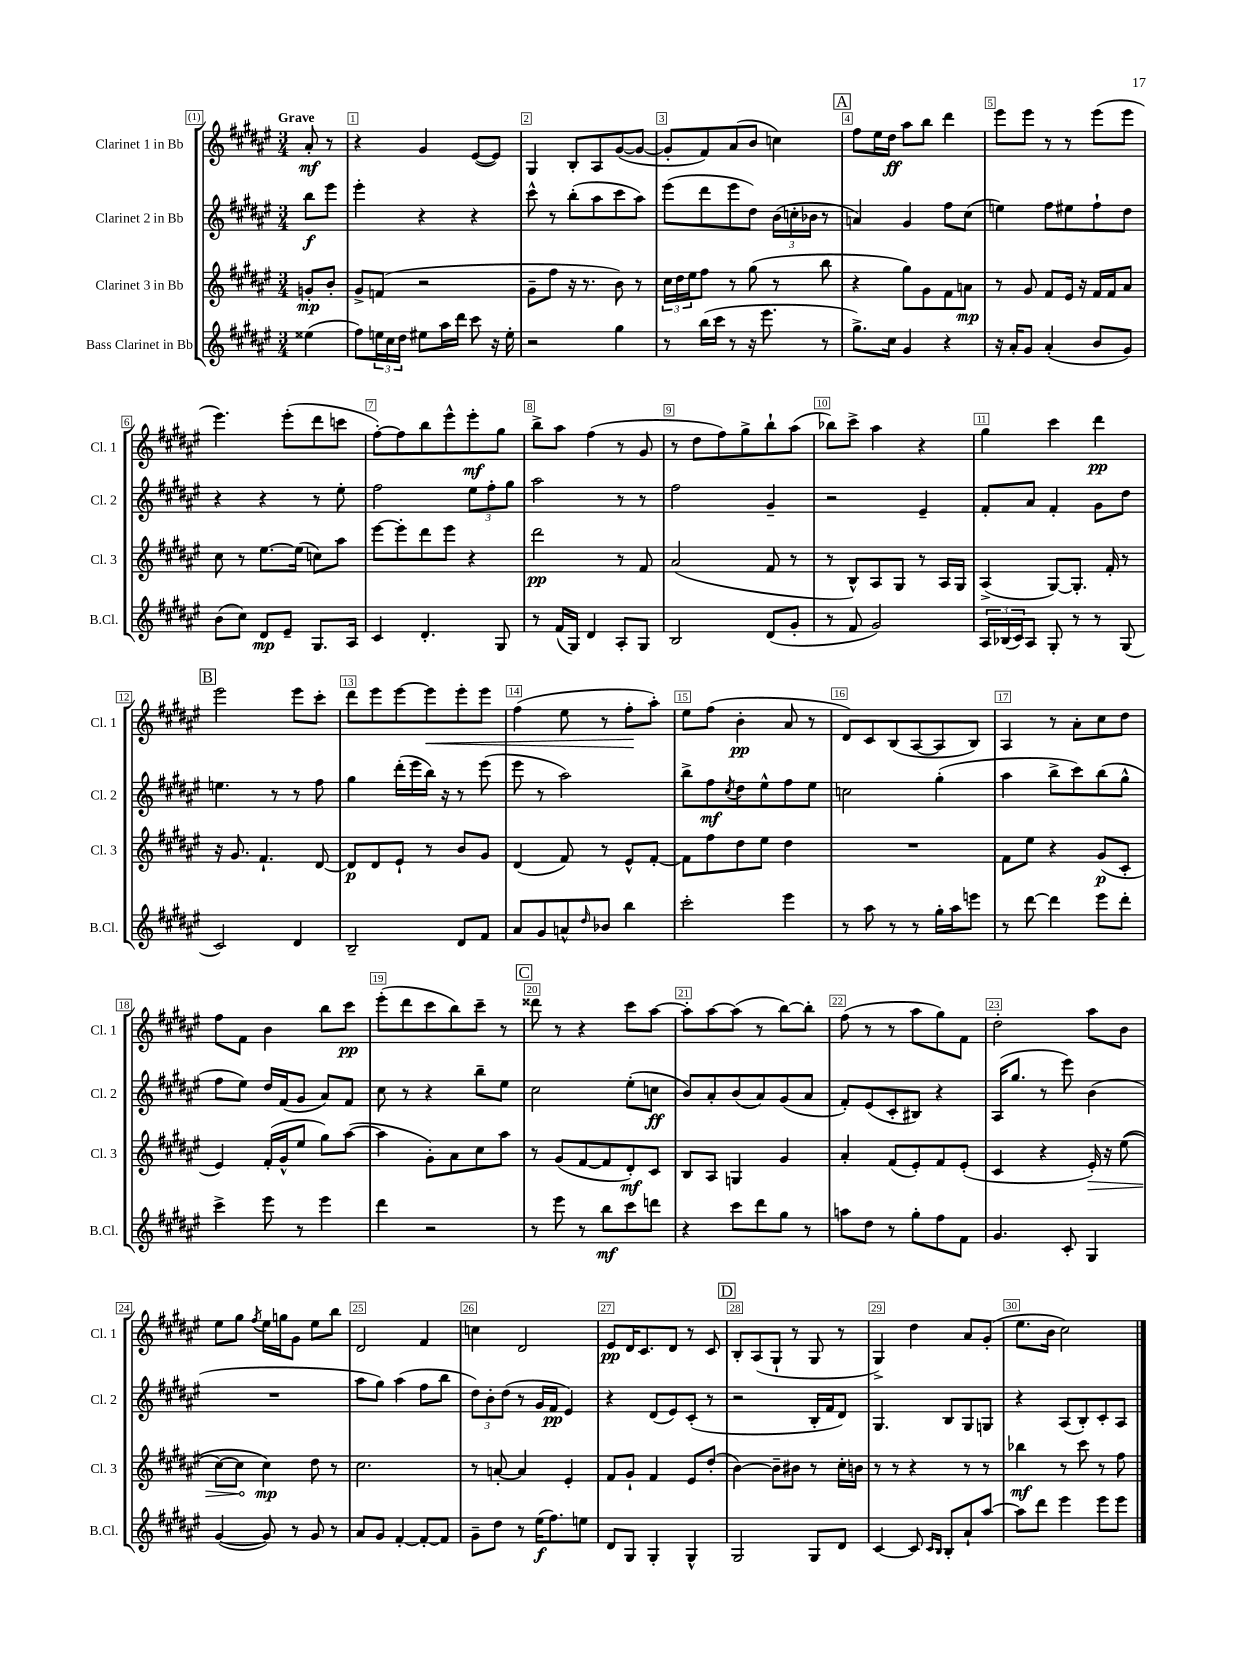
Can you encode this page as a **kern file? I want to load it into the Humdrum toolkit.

**kern	**kern	**kern	**kern
*staff4	*staff3	*staff2	*staff1
*clefG2	*clefG2	*clefG2	*clefG2
*k[f#c#g#d#a#e#]	*k[f#c#g#d#a#e#]	*k[f#c#g#d#a#e#]	*k[f#c#g#d#a#e#]
*M3/4	*M3/4	*M3/4	*M3/4
(4ee##	8g'	8bb	8a#'
.	8b'	8eee#	8r
=	=	=	=
8ff#)	8g#^	4eee#'	4r
24ee	(8f	.	.
24cc#	.	.	.
24dd#	.	.	.
8ee#	2r	4r	4g#
16aa#	.	.	.
16ddd#	.	.	.
8ccc#	.	4r	([8e#
16r	.	.	8e#])
16ee#'	.	.	.
=	=	=	=
2r	8g#~	8ccc#^^	4G#
.	8ff#	8r	.
.	16r	(8bb'	8B'
.	8.r	.	.
.	.	8aa#	8A#
4gg#	8b)	8ccc#	([8g#
.	8r	8aa#)	8g#_
=	=	=	=
8r	24cc#	(8eee#	8g#']
.	24dd#	.	.
.	24ee#	.	.
(16bb	8ff#	8ddd#	8f#)
16ccc#	.	.	.
8r	8r	8eee#	(8a#
16r	(8gg#	8dd#)	8b
8.eee#	.	.	.
.	8r	(24b	4cc)
.	.	24cc'	.
.	.	24b-	.
8r	8bb	8r	.
=	=	=	=
8.gg#^)	4r	4a)	8ff#
.	.	.	16ee#
16cc#	.	.	16dd#
4g#	8gg#)	4g#	8aa#
.	8g#	.	8bb
4r	8f#	8ff#	4ddd#
.	8a	(8cc#	.
=	=	=	=
16r	8r	4ee)	8eee#
16a#'	.	.	.
8g#	8g#	.	8eee#
(4a#'	8f#	8ff#	8r
.	16e#	8ee#	8r
.	16r	.	.
8b	16f#	8ff#`	(8eee#
.	16f#	.	.
8g#)	8a#	8dd#	8eee#
=	=	=	=
(8b	8cc#	4r	4.eee#)
8cc#)	8r	.	.
8d#	[8.ee#	4r	.
8e#~	.	.	(8eee#'
.	(16ee#]	.	.
8.G#	8cc)	8r	8ddd#
.	8aa#	8ee#'	8ccc
16A#	.	.	.
=	=	=	=
4c#	[8eee#	2ff#	[8ff#')
.	8eee#']	.	8ff#]
4.d#'	8ddd#	.	8bb
.	8eee#	.	8eee#^^
.	4r	12ee#	8eee#'
.	.	12ff#'	.
8G#	.	.	8gg#
.	.	12gg#	.
=	=	=	=
8r	2ddd#	2aa#	8bb^
(16f#	.	.	8aa#
16G#)	.	.	.
4d#	.	.	(4ff#
8A#'	8r	8r	8r
8G#	8f#	8r	8g#
=	=	=	=
2B	(2a#	2ff#	8r
.	.	.	8dd#
.	.	.	8ff#)
.	.	.	8gg#^
(8d#	8f#	4g#~	8bb`
8g#'	8r	.	(8aa#
=	=	=	=
8r	8r	2r	8bb-)
8f#	8B^^)	.	8ccc#^
2g#)	8A#	.	4aa#
.	8G#	.	.
.	8r	4e#~	4r
.	16A#	.	.
.	16G#	.	.
=	=	=	=
24A#	(4A#^	8f#'	4gg#
(24B-	.	.	.
24c#)	.	.	.
8A#	.	8a#	.
8G#'	[8G#)	4f#'	4ccc#
8r	8.G#']	.	.
8r	.	8g#	4ddd#
.	16f#'	.	.
(8G#	8r	8dd#	.
=	=	=	=
2c#)	16r	4.ee	2eee#
.	8.g#	.	.
.	4.f#`	.	.
.	.	8r	.
4d#	.	8r	8eee#
.	[8d#	8ff#	8ccc#'
=	=	=	=
2B~	8d#]	4gg#	8ddd#
.	8d#	.	8eee#
.	8e#`	(16ddd#'	[8eee#
.	.	16eee#	.
.	8r	16bb)	8eee#]
.	.	16r	.
8d#	8b	8r	8eee#'
8f#	8g#	(8eee#	8eee#
=	=	=	=
8a#	(4d#	8eee#	(4ff#
8g#	.	8r	.
8a^^	8f#)	2aa#)	8ee#
16qqdd#	.	.	.
8b-	8r	.	8r
4bb	8e#^^	.	8ff#'
.	[8f#'	.	8aa#')
=	=	=	=
2ccc#'	8f#]	8bb^	8ee#
.	8ff#	8ff#	(8ff#
.	.	8qcc#	.
.	8dd#	8dd#	4b'
.	8ee#	8ee#^^	.
4eee#	4dd#	8ff#	8a#
.	.	8ee#	8r
=	=	=	=
8r	2.r	2cc	8d#)
8aa#	.	.	8c#
8r	.	.	(8B
8r	.	.	[8A#
16gg#'	.	(4gg#'	8A#]
16aa#	.	.	.
8eee	.	.	8B)
=	=	=	=
8r	8f#	4aa#	4A#
[8ddd#	8ee#	.	.
4ddd#]	4r	8bb^	8r
.	.	8ccc#)	8a#'
8eee#	(8g#	(8bb	8cc#
8ddd#'	8c#'	8gg#^^	8dd#
=	=	=	=
4ccc#^	4e#)	8ff#	8ff#
.	.	8ee#)	8f#
8eee#	(16f#'	16dd#	4b
.	16g#^^	(16f#	.
8r	8ee#	8g#	.
4eee#	8gg#)	8a#)	8bb
.	([8aa#	8f#	8ccc#
=	=	=	=
4ddd#	4aa#]	8cc#	(8eee#'
.	.	8r	8ddd#
2r	8g#')	4r	8ccc#
.	8a#	.	8bb)
.	8cc#	8bb~	8ccc#~
.	8aa#	8ee#	8r
=	=	=	=
8r	8r	2cc#	8ddd##
8eee#	(8g#	.	8r
8r	[8f#	.	4r
8bb	8f#]	.	.
8ccc#	8d#')	(8ee#'	8ccc#
8ddd	8c#	8cc	[8aa#
=	=	=	=
4r	8B	8b)	8aa#']
.	8A#	8a#'	[8aa#
8ccc#	4G	(8b	(8aa#]
8ddd#	.	8a#)	8r
8gg#	4g#	(8g#	[8bb)
8r	.	8a#	8bb']
=	=	=	=
8aa	4a#'	8f#')	(8ff#
8dd#	.	(8e#	8r
8r	(8f#	8c#'	8r
8gg#'	8e#')	8B#)	8aa#
8ff#	8f#	4r	8gg#)
8f#	(8e#'	.	8f#
=	=	=	=
4.g#	4c#	(16A#	2dd#'
.	.	8.gg#	.
.	4r	8r	.
8c#'	.	8eee#)	.
4G#	16e#')	(4b	8aa#
.	16r	.	.
.	&((8ee#	.	8b
=	=	=	=
([4g#	[8cc#)	2.r	8ee#
.	8cc#]	.	8gg#
.	.	.	8qff#
8g#])	4cc#&)	.	16ee#
.	.	.	16gg
8r	.	.	8g#
8g#	8dd#	.	8ee#
8r	8r	.	8bb
=	=	=	=
8a#	2.cc#	8aa#	2d#
8g#	.	8gg#)	.
[4f#'	.	(4aa#	.
8f#'_	.	8ff#	4f#
8f#]	.	8bb	.
=	=	=	=
8g#~	8r	12dd#)	4cc
.	.	12b'	.
8dd#	[8a'	.	.
.	.	(12dd#	.
8r	4a]	8r	2d#
(16ee#	.	16g#	.
8.ff#)	.	16f#	.
.	4e#'	4e#)	.
8ee	.	.	.
=	=	=	=
8d#	8f#	4r	8e#
8G#	8g#`	.	16d#
.	.	.	8.c#
4G#'	4f#	(8d#	.
.	.	8e#)	8d#
4G#^^	8e#	(8c#'	8r
.	(8dd#'	8r	8c#
=	=	=	=
2G#	[4b)	2r	8B'
.	.	.	(8A#
.	8b~]	.	8G#`
.	8b#	.	8r
8G#	8r	16B'	8G#
.	.	16f#	.
8d#	16cc#'	8d#)	8r
.	16b	.	.
=	=	=	=
[4c#	8r	4.G#	4G#^)
.	8r	.	.
8c#]	4r	.	4dd#
16qqc#	.	.	.
16qqB	.	.	.
8B'	.	8B	.
8a#`	8r	8G#	8a#
[8aa#	8r	8G	(8g#'
=	=	=	=
8aa#]	4bb-	4r	8.ee#
8ddd#	.	.	.
.	.	.	16b
4eee#	8r	(8A#	2cc#)
.	8ccc#	8B')	.
8eee#	8r	8c#'	.
8eee#	8ff#	8A#	.
==	==	==	==
*-	*-	*-	*-
